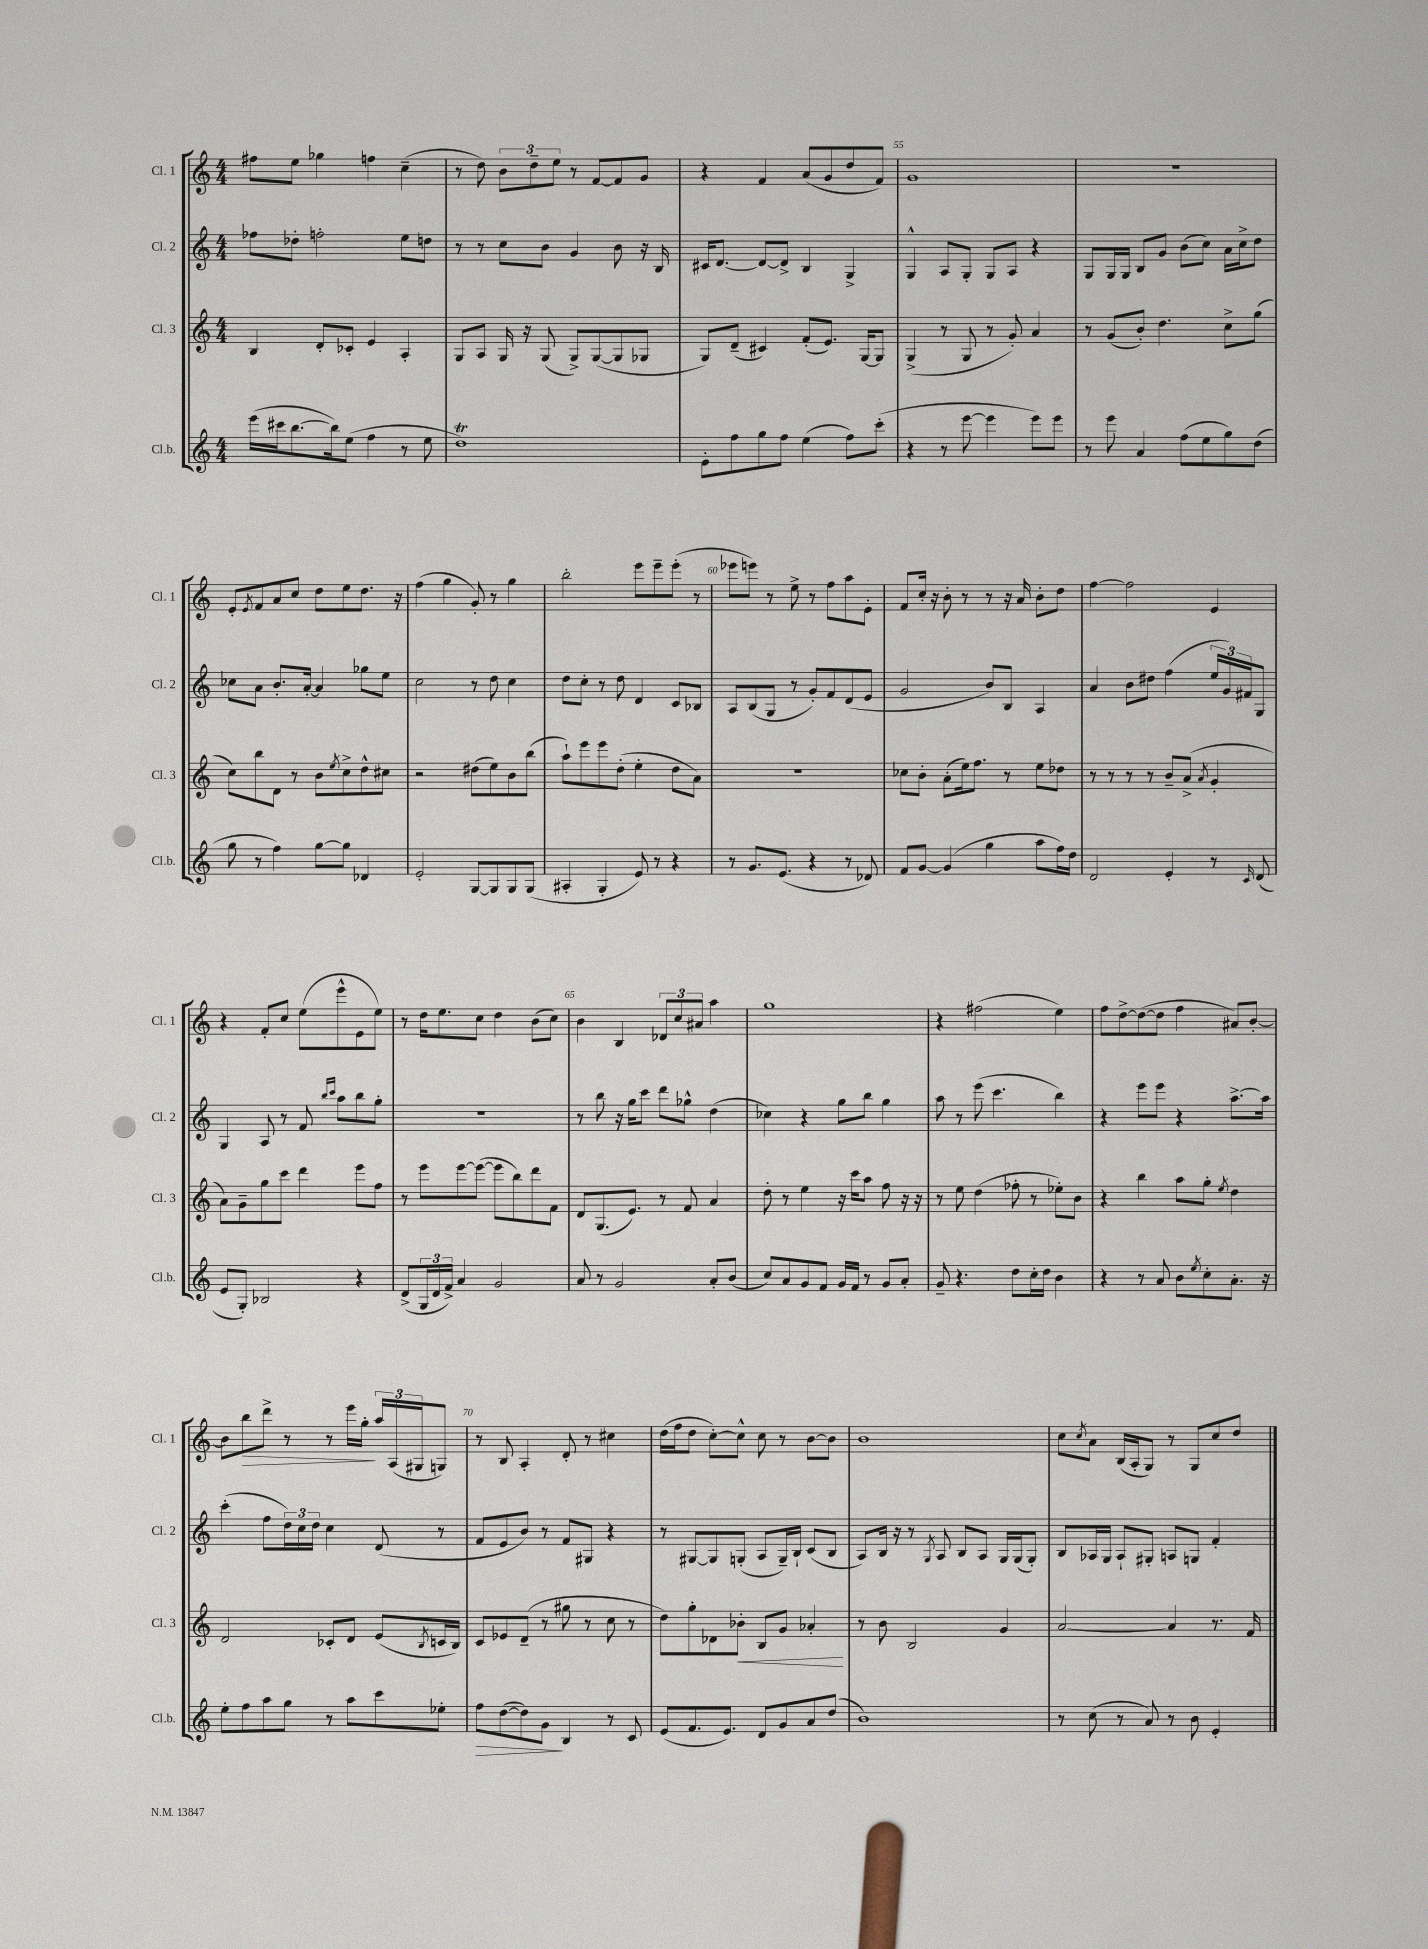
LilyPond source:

<<
\new StaffGroup <<
\new Staff = "s0" \with { instrumentName = "Cl. 1" shortInstrumentName = "Cl. 1" } {
    \clef treble \key c \major \numericTimeSignature \time 4/4
    fis''8 e''8 ges''4 f''4 c''4--( |
    r8 d''8) \tuplet 3/2 { b'8 d''8-- e''8 } r8 f'8~ f'8 g'8 |
    r4 f'4 a'8( g'8 d''8 f'8) |
    g'1 |
    R1 |
    e'8-. \acciaccatura { e'8 } f'8 a'8 c''8 d''8 e''8 d''8. r16 |
    f''4( g''4 g'8-.) r8 g''4 |
    b''2-. e'''8 e'''8-- e'''8-.( r8 |
    ees'''8 e'''8) r8 e''8-> r8 f''8 a''8 e'8-. |
    f'8 c''16-. r16 b'8-. r8 r8 r16 a'16 b'8-. d''8 |
    f''4~ f''2 e'4 |
    r4 f'8-. c''8 e''8( e'''8-^ e'8 e''8) |
    r8 d''16 e''8. c''8 d''4 b'8( c''8) |
    b'4 b4 \tuplet 3/2 { des'8 c''8 ais'8 } a''4 |
    g''1 |
    r4 fis''2( e''4) |
    f''8 d''8~-> d''8~( d''8 f''4 ais'8) b'8~-. |
    b'8 b''8\> d'''8-> r8 r8 e'''16 g''16-.\! \tuplet 3/2 { a''16 a16( gis16 } g8) |
    r8 b8 a4-. d'8-. r8 cis''4 |
    d''16( f''16 d''8 c''8~-.) c''8-^ c''8 r8 b'8~ b'8 |
    b'1 |
    c''8 \acciaccatura { c''8 } a'8 b16( a16-. g8) r8 g8 c''8 d''8 \bar "|." |
}
\new Staff = "s1" \with { instrumentName = "Cl. 2" shortInstrumentName = "Cl. 2" } {
    \clef treble \key c \major \numericTimeSignature \time 4/4
    fes''8 des''8-. f''2-. e''8 d''8 |
    r8 r8 c''8 b'8 g'4 b'8 r16 b16 |
    cis'16 d'8.~ d'8~ d'8-> b4 g4-> |
    g4-^ a8 g8-. g8 a8 r4 |
    g8 g16 g16 b8 g'8 b'8( c''8) a'16 c''16-> d''8 |
    ces''8 a'8 b'8.-. a'16~-. a'4 ges''8 e''8 |
    c''2 r8 d''8 c''4 |
    d''8 c''8-. r8 d''8 d'4 c'8 bes8 |
    a8 b8( g8 r8 g'8-.) f'8 d'8( e'8 |
    g'2 b'8) b8 a4 |
    a'4 b'8 dis''8 f''4( \tuplet 3/2 { e''16 g'16) fis'16 } g8 |
    g4 a8 r8 f'8 \grace { b''16 c'''16 } a''8 b''8 g''8-. |
    R1 |
    r8 b''8 r16 g''16 c'''8 d'''8 ges''8-^ d''4( |
    ces''4) r4 g''8 b''8 g''4 |
    a''8 r8 e'''8( c'''4. b''4) |
    r4 e'''8 e'''8 r4 a''8.~-> a''16 |
    c'''4-.( f''8 \tuplet 3/2 { d''16) c''16 d''16 } c''4 d'8( r8 |
    f'8 e'8 b'8) r8 f'8 gis8 r4 |
    r8 gis8~ gis8 g8-.( a8 g16--) b16-! c'8( b8 |
    a8) b16 r16 r8 \acciaccatura { g8 } a8 b8 a8 g16 g16( g8-.) |
    b8 aes16 g16 aes8-! gis8-. a8 g8 f'4-. \bar "|." |
}
\new Staff = "s2" \with { instrumentName = "Cl. 3" shortInstrumentName = "Cl. 3" } {
    \clef treble \key c \major \numericTimeSignature \time 4/4
    b4 d'8-. ces'8-. e'4 a4-. |
    g8 a8 g16 r16 g8( g8->) g8~( g8 ges8 |
    g8) d'8--( cis'4) f'8-.( e'8.) g16~ g8 |
    g4->( r8 g8 r8 g'8-.) a'4 |
    r8 g'8( b'8-.) d''4. c''8-> g''8( |
    c''8) b''8 d'8 r8 b'8 \acciaccatura { e''8 } c''8-> d''8-^ cis''8 |
    r2 dis''8( e''8) b'8 b''8( |
    a''8-!) e'''8 e'''8 d''8-.( e''4-. d''8 a'8) |
    R1 |
    ces''8 b'8-. a'8-.( e''16) f''8. r8 e''8 des''8 |
    r8 r8 r8 r8 b'8-- a'8->( \acciaccatura { a'8 } g'4-. |
    a'8) g'8-- g''8 c'''8 d'''4 e'''8 f''8 |
    r8 e'''8 e'''8~ e'''8~( e'''8 b''8) d'''8 f'8 |
    d'8 g8.( e'8.) r8 f'8 a'4 |
    d''8-. r8 e''4 r16 c'''16 a''8 f''8 r16 r16 |
    r8 e''8 d''4( fes''8-. r8 ees''8-.) b'8 |
    r4 b''4 a''8 g''8-. \acciaccatura { e''8 } d''4 |
    d'2 ces'8-. d'8 e'8( \acciaccatura { b8 } c'16 b16) |
    c'8 ees'8 d'8--( r8 gis''8 r8 c''8 r8 |
    d''8) g''8-. des'8 bes'8-.\< b8 g'8 aes'4-.\! |
    r8 b'8 b2 g'4 |
    a'2~ a'4 r8. f'16 \bar "|." |
}
\new Staff = "s3" \with { instrumentName = "Cl.b." shortInstrumentName = "Cl.b." } {
    \clef treble \key c \major \numericTimeSignature \time 4/4
    e'''16( cis'''16 b''8.~ b''16) e''8( f''4 r8 e''8 |
    d''1\trill) |
    e'8-. f''8 g''8 f''8 e''4( f''8) c'''8-.( |
    r4 r8 e'''8~ e'''4 e'''8) e'''8 |
    r8 e'''8 a'4 f''8( e''8 g''8) d''8( |
    g''8 r8 f''4) g''8~ g''8 des'4 |
    e'2-. g8~ g8 g8 g8( |
    ais4-. g4-. e'8) r8 r4 |
    r8 g'8. e'8.( r4 r8 des'8) |
    f'8 g'8~ g'4( g''4 a''8 f''16) d''16 |
    d'2 e'4-. r8 \grace { c'16 } d'8( |
    e'8 g8-.) bes2 r4 |
    d'8->( \tuplet 3/2 { g16 d'16 f'16->) } a'4 g'2 |
    a'8 r8 g'2 a'8-. b'8( |
    c''8) a'8 g'8 f'8 g'16 f'16 r8 g'8 a'8-. |
    g'8-- r4. d''8 c''16-. d''16 b'4 |
    r4 r8 a'8 b'8 \acciaccatura { e''8 } c''8-. a'8.-. r16 |
    e''8-. f''8 a''8 g''8 r8 a''8 c'''8 ees''8-. |
    f''8\> d''8~( d''8) g'8\! b4 r8 c'8 |
    e'8( f'8. e'8.) d'8 g'8 a'8 d''8( |
    b'1) |
    r8 c''8( r8 a'8) r8 b'8 e'4-. \bar "|." |
}
>>
>>
\layout { \context { \Score currentBarNumber = #52 \override BarNumber.break-visibility = ##(#f #t #t) barNumberVisibility = #(every-nth-bar-number-visible 5) } }
